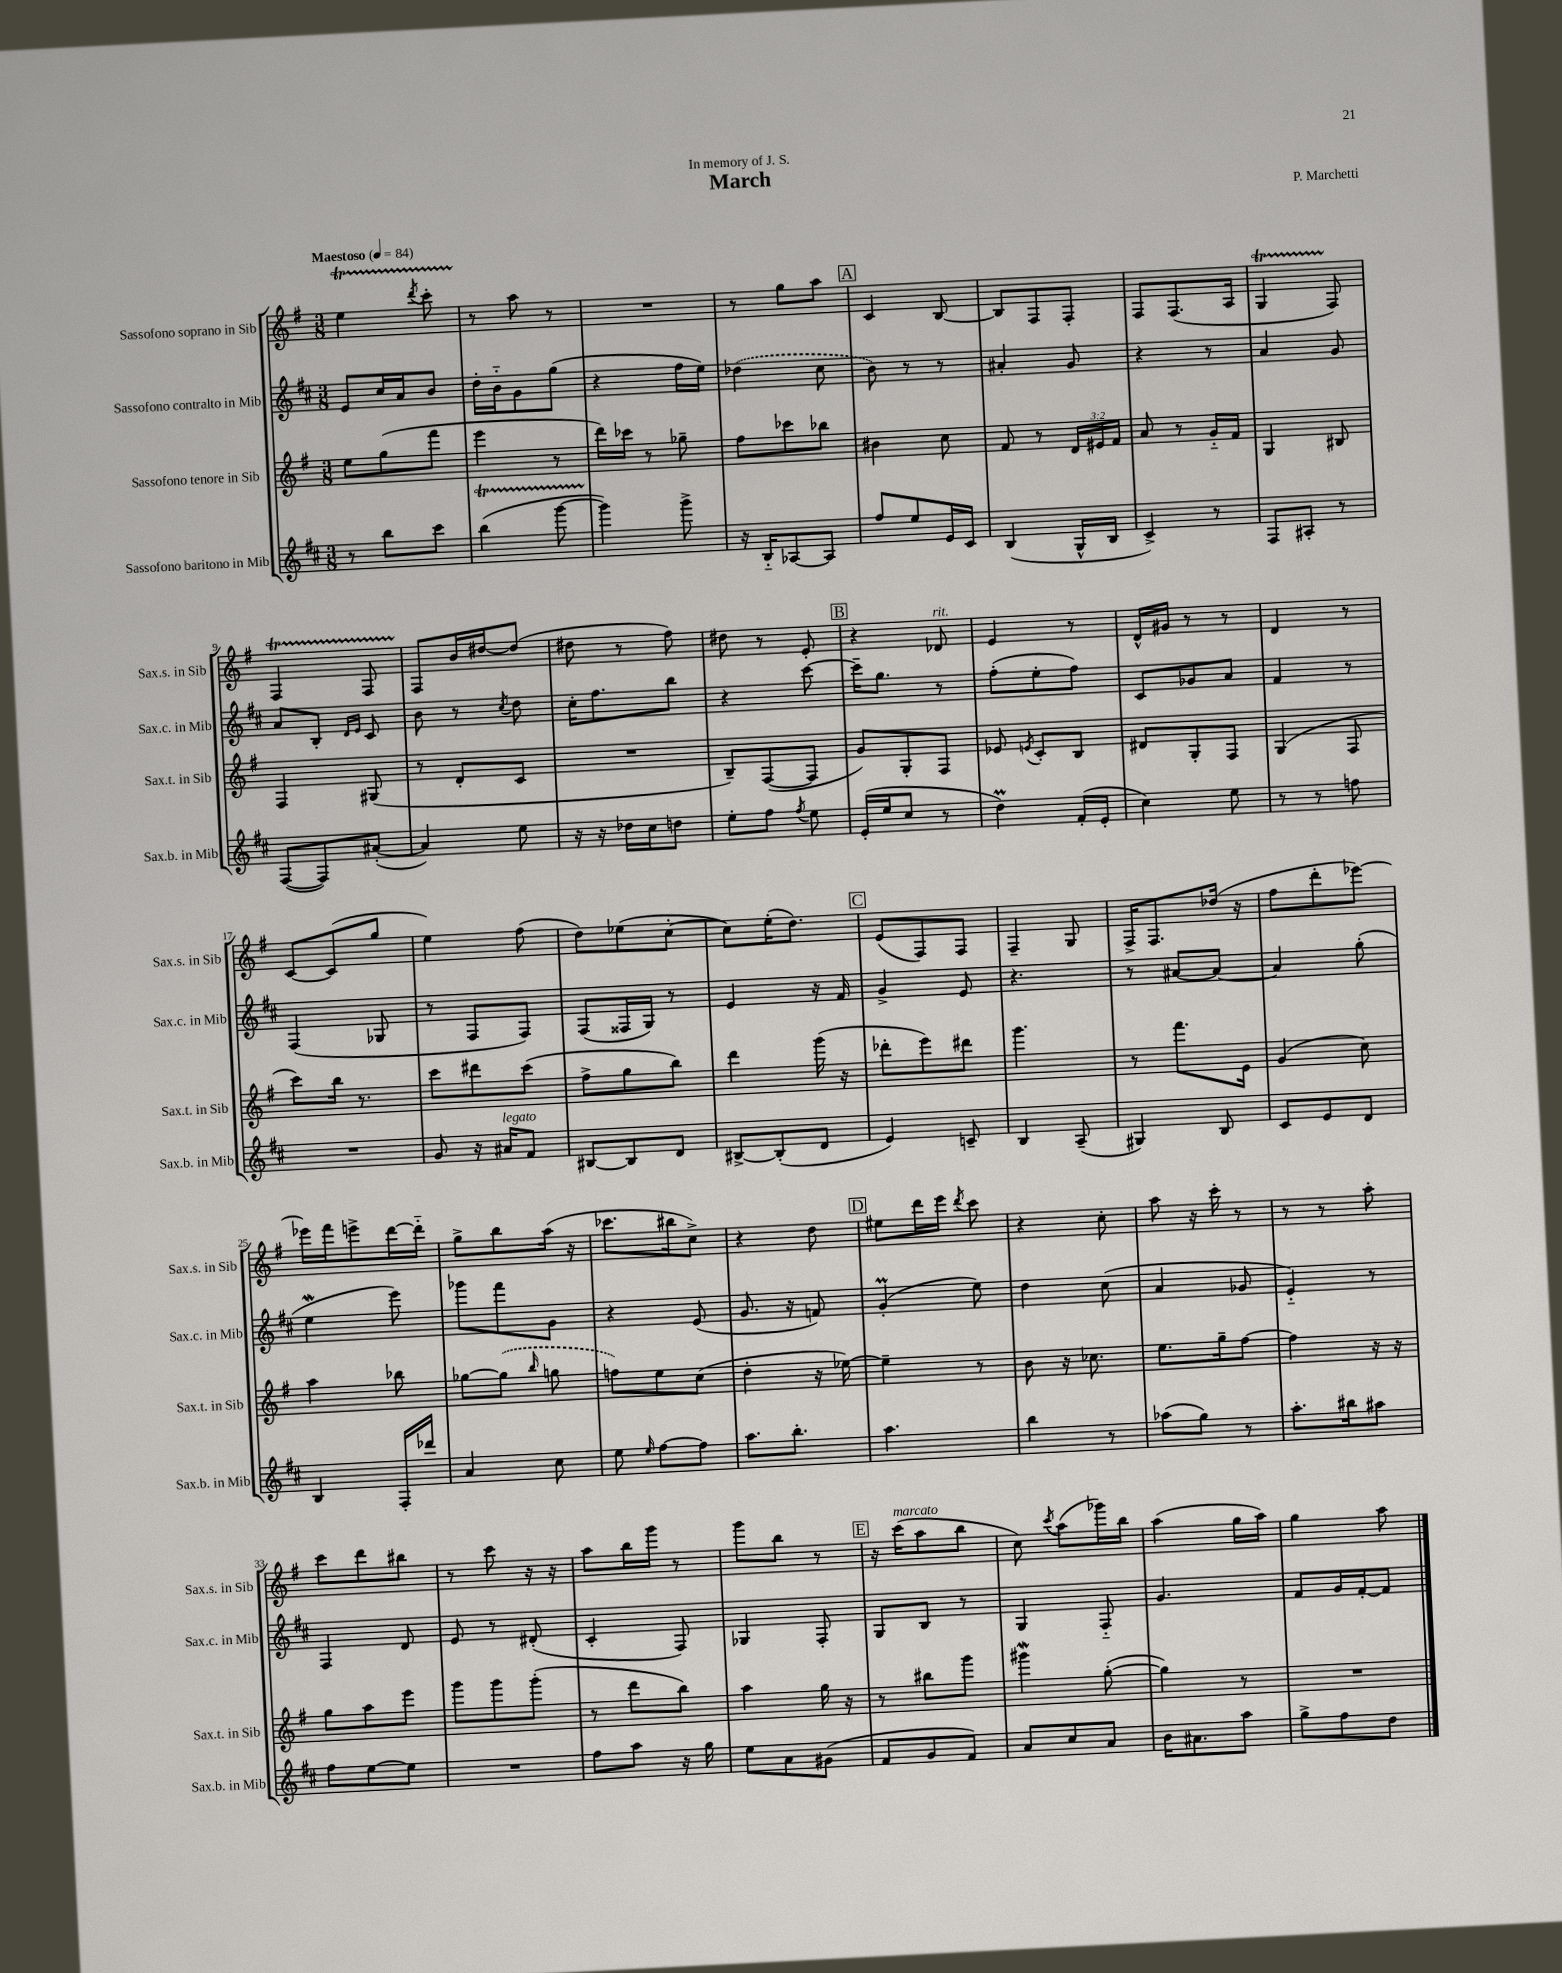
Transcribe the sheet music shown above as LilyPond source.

\header { title = "March" composer = "P. Marchetti" dedication = "In memory of J. S." }
<<
\new StaffGroup <<
\new Staff = "s0" \with { instrumentName = "Sassofono soprano in Sib" shortInstrumentName = "Sax.s. in Sib" } {
    \clef treble \key g \major \numericTimeSignature \time 3/8 \tempo "Maestoso" 4 = 84
    \autoBeamOff e''4\startTrillSpan \acciaccatura { d'''8 } c'''8-. |
    r8\stopTrillSpan a''8 r8 |
    R4. |
    r8 g''8[ a''8] |
    \mark \markup { \box "A" } c'4 b8~ |
    b8[ fis8 fis8]-. |
    fis8[ fis8.( a16] |
    g4\startTrillSpan fis8\stopTrillSpan) |
    fis4\startTrillSpan fis8 |
    fis8[\stopTrillSpan b'16 dis''16~ dis''8]( |
    dis''8 r8 fis''8) |
    dis''8 r8 e'8-. |
    \mark \markup { \box "B" } r4 des'8^\markup { \italic "rit." } |
    e'4 r8 |
    d'16[-^ gis'16] r8 r8 |
    d'4 r8 |
    c'8[~ c'8( g''8] |
    e''4) fis''8( |
    d''8[) ees''8( c''8]~-. |
    c''8[) e''16-.( d''8.]) |
    \mark \markup { \box "C" } e'8[( fis8) fis8] |
    fis4-- g8 |
    fis16[-> fis8. des''16]( r16 |
    fis''8[ d'''8-. ees'''8]~) |
    ees'''16[ fis'''16 e'''8-> d'''16~ d'''16]-_ |
    g''8[-> b''8 a''16]( r16 |
    ces'''8.[ bis''16 c''8]->) |
    r4 d''8 |
    \mark \markup { \box "D" } eis''8[ d'''16 e'''16] \acciaccatura { d'''8 } c'''8 |
    r4 c''8-. |
    a''8 r16 c'''16-. r8 |
    r8 r8 a''8-. |
    c'''8[ d'''8 bis''8] |
    r8 c'''8 r16 r16 |
    a''8[ b''16 g'''16] r8 |
    g'''8[ b''8] r8 |
    \mark \markup { \box "E" } r16 c'''16[^\markup { \italic "marcato" }( a''8 b''8] |
    c''8) \acciaccatura { c'''8 } a''8[( ges'''16) b''16] |
    a''4( g''16[ a''16]) |
    g''4 a''8 \bar "|." |
}
\new Staff = "s1" \with { instrumentName = "Sassofono contralto in Mib" shortInstrumentName = "Sax.c. in Mib" } {
    \clef treble \key d \major \numericTimeSignature \time 3/8
    \autoBeamOff e'8[ cis''16 a'16 b'8] |
    d''16[-. b'16-_ g'8 g''8]( |
    r4 fis''16[ e''16]) |
    \once \slurDashed des''4( cis''8 |
    \mark \markup { \box "A" } b'8) r8 r8 |
    ais'4-. g'8 |
    r4 r8 |
    a'4 g'8 |
    a'8[ b8]-. \grace { d'16[ e'16] } cis'8 |
    b'8 r8 \acciaccatura { cis''8 } d''8 |
    cis''16[-. fis''8. b''8] |
    r4 cis'''8~ |
    \mark \markup { \box "B" } cis'''16[-- g''8.] r8 |
    fis''8[-.( e''8-. fis''8]) |
    cis'8[ ges'8 a'8] |
    fis'4 r8 |
    fis4( ges8 |
    r8 fis8[ fis8]) |
    fis8[( fisis16 g16]) r8 |
    e'4 r16 fis'16 |
    \mark \markup { \box "C" } g'4-> e'8 |
    r4. |
    r8 ais'8[~ ais'8]~ |
    ais'4 g''8-.( |
    e''4\mordent e'''8) |
    ges'''8[ fis'''8 g'8] |
    r4 e'8( |
    g'8. r16 f'8) |
    \mark \markup { \box "D" } g'4-.\prall( e''8) |
    d''4 cis''8( |
    a'4 ges'8 |
    e'4-_) r8 |
    fis4 d'8 |
    e'8 r8 dis'8-.( |
    cis'4-. fis8) |
    ges4 fis8-. |
    \mark \markup { \box "E" } g8[ b8] r8 |
    g4 fis8-_ |
    g'4. |
    fis'8[ g'16 fis'16~-. fis'8] \bar "|." |
}
\new Staff = "s2" \with { instrumentName = "Sassofono tenore in Sib" shortInstrumentName = "Sax.t. in Sib" } {
    \clef treble \key g \major \numericTimeSignature \time 3/8 \override Staff.TupletNumber.text = #tuplet-number::calc-fraction-text
    \autoBeamOff e''8[ g''8( fis'''8] |
    e'''4 r8 |
    d'''16[) ces'''16] r8 ges''8-- |
    fis''8[ ces'''8 bes''8] |
    \mark \markup { \box "A" } bis'4 c''8 |
    fis'8 r8 \tuplet 3/2 { d'16[ eis'16 fis'16] } |
    a'8 r8 g'16[-_ fis'16] |
    g4 bis8 |
    fis4 gis8( |
    r8 d'8[-. c'8] |
    R4. |
    b8[--) fis8~( fis8] |
    \mark \markup { \box "B" } g'8[) g8-. fis8] |
    ees'8 \acciaccatura { e'8 } c'8[-. b8] |
    dis'8[ g8-. fis8] |
    g4( fis8 |
    c'''8[) b''16] r8. |
    c'''8[ dis'''8 c'''8]( |
    fis''8[-> g''8 b''8]) |
    d'''4 g'''16( r16 |
    \mark \markup { \box "C" } des'''8[-. e'''8) dis'''8] |
    g'''4. |
    r8 fis'''8.[ e'16] |
    g'4( c''8) |
    a''4 bes''8 |
    ges''8[~ \once \slurDashed ges''8]( \grace { b''16 } g''8 |
    f''8[) e''8 c''8]( |
    d''4-. r16 ees''16~) |
    \mark \markup { \box "D" } ees''4-- r8 |
    b'8 r16 ces''8. |
    e''8.[ g''16-- fis''8]~ |
    fis''4 r16 r16 |
    g''8[ a''8 e'''8] |
    g'''8[ g'''8 g'''8]-.( |
    r8 d'''8[ b''8]) |
    a''4 g''16 r16 |
    \mark \markup { \box "E" } r8 bis''8[ g'''8] |
    gis'''4\mordent g''8~-.( |
    g''4) r8 |
    R4. \bar "|." |
}
\new Staff = "s3" \with { instrumentName = "Sassofono baritono in Mib" shortInstrumentName = "Sax.b. in Mib" } {
    \clef treble \key d \major \numericTimeSignature \time 3/8
    \autoBeamOff r8 b''8[ cis'''8] |
    b''4\startTrillSpan( g'''8~ |
    g'''4\stopTrillSpan) g'''8-> |
    r16 b16[-_ aes8~ aes8] |
    \mark \markup { \box "A" } fis''8[ e''8 e'16 cis'16] |
    b4( g16[-^ b16] |
    cis'4->) r8 |
    fis8[ ais8]-. r8 |
    fis8[~( fis8) ais'8]~-.( |
    ais'4) e''8 |
    r16 r16 des''16[ cis''16 d''8] |
    e''8[-. fis''8] \acciaccatura { fis''8 } e''8 |
    \mark \markup { \box "B" } e'16[-.( e''16 cis''8] r8 |
    d''4\prall) fis'16[-.( e'16]-. |
    cis''4) e''8 |
    r8 r8 f''8 |
    R4. |
    g'8 r16 ais'16[^\markup { \italic "legato" } fis'8] |
    bis8[~ bis8 d'8] |
    bis8[~-> bis8-.( d'8] |
    \mark \markup { \box "C" } e'4) c'8-- |
    b4 a8--( |
    gis4) b8 |
    cis'8[ e'8 d'8] |
    b4 fis16[-. des'''16] |
    a'4 cis''8 |
    e''8 \grace { e''16 } fis''8[~ fis''8] |
    a''8.[ b''8.]-. |
    \mark \markup { \box "D" } a''4. |
    b''4 r8 |
    aes''8[( g''8]) r8 |
    a''8.[-. bis''16 ais''8] |
    fis''8[ e''8~ e''8] |
    R4. |
    fis''8[ a''8] r16 g''16 |
    e''8[ a'8 gis'8]( |
    \mark \markup { \box "E" } fis'8[ g'8 fis'8]) |
    a'8[ cis''8 a'8] |
    b'16[ ais'8. a''8] |
    g''8[-> fis''8 d''8] \bar "|." |
}
>>
>>
